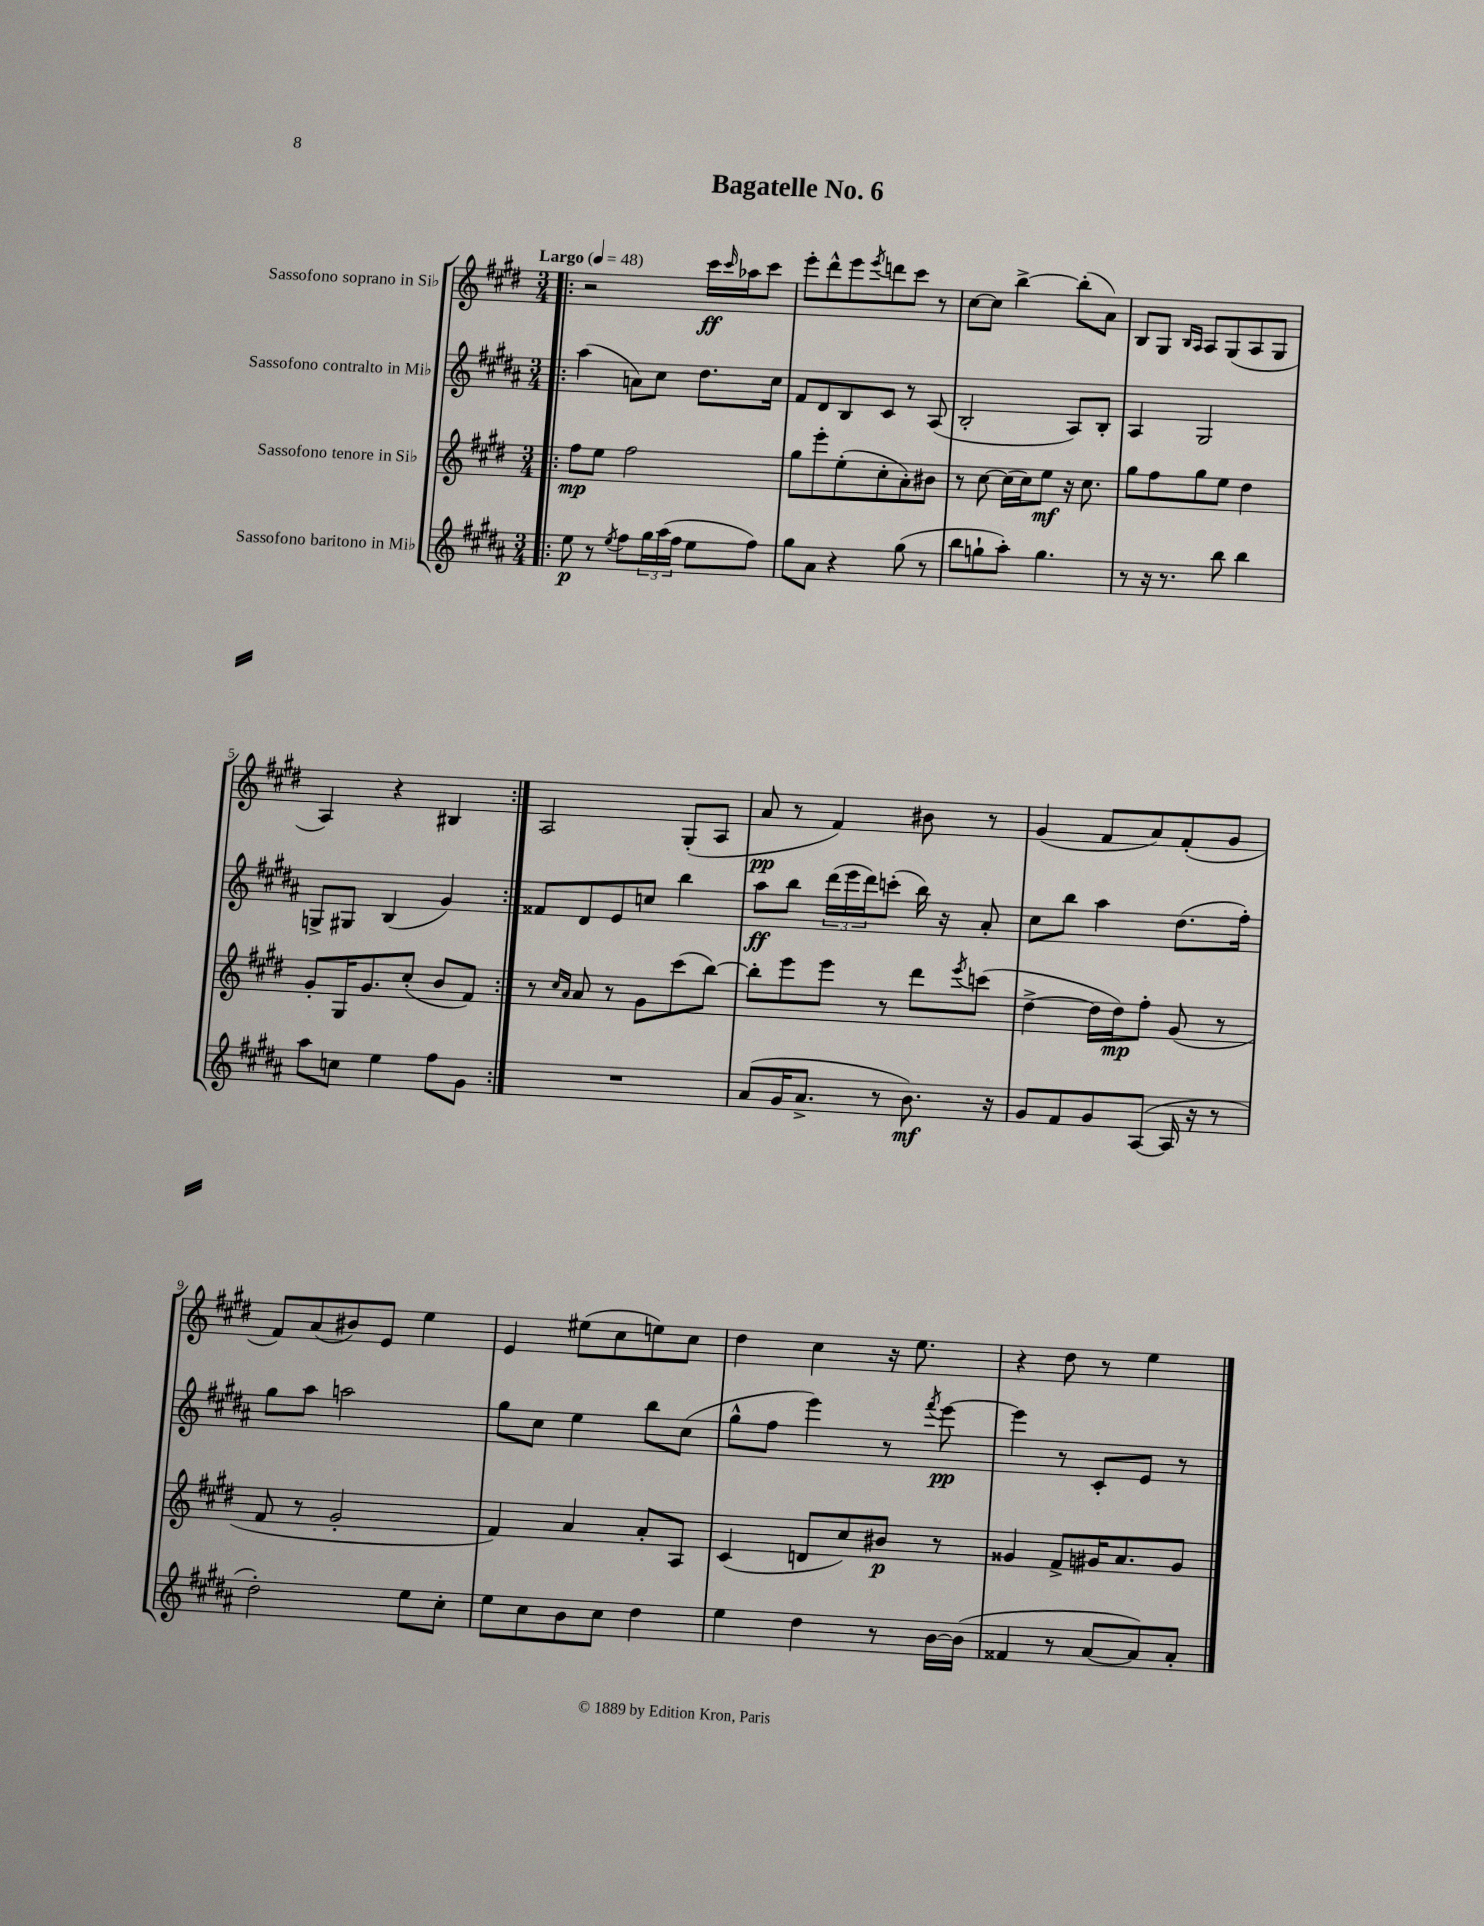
\header { title = "Bagatelle No. 6" }
<<
\new StaffGroup <<
\new Staff = "s0" \with { instrumentName = "Sassofono soprano in Sib" } {
    \clef treble \key e \major \numericTimeSignature \time 3/4 \tempo "Largo" 4 = 48
    \repeat volta 2 { \bar ".|:" r2 cis'''16\ff \grace { cis'''16 } aes''16 cis'''8 |
    e'''8-. dis'''8-^ e'''8 \acciaccatura { e'''8 } d'''8 cis'''8 r8 |
    cis''8~ cis''8 b''4~-> b''8-.( a'8) |
    b8 gis8 \grace { b16 a16 } a8 gis8( a8 gis8 |
    a4) r4 bis4 | }
    a2 gis8-.( a8 |
    a'8\pp r8 fis'4) bis'8 r8 |
    gis'4( fis'8 a'8) fis'8-.( gis'8 |
    fis'8) a'8( bis'8) e'8 e''4 |
    e'4 eis''8( cis''8 e''8) cis''8 |
    dis''4 cis''4 r16 e''8. |
    r4 dis''8 r8 e''4 \bar "|." |
}
\new Staff = "s1" \with { instrumentName = "Sassofono contralto in Mib" } {
    \clef treble \key b \major \numericTimeSignature \time 3/4
    \repeat volta 2 { \bar ".|:" ais''4( a'8) cis''8 dis''8. cis''16 |
    fis'8 dis'8 b8 cis'8 r8 ais8( |
    b2-. ais8) b8-. |
    ais4 gis2 |
    g8-> gis8 b4( gis'4) | }
    fisis'8 dis'8 e'8 c''8 b''4 |
    ais''8\ff b''8 \tuplet 3/2 { dis'''16( e'''16 dis'''16) } c'''8-.( b''16) r16 ais'8-. |
    cis''8 b''8 ais''4 dis''8.( fis''16-.) |
    gis''8 ais''8 a''2 |
    gis''8 cis''8 e''4 b''8 cis''8( |
    gis''8-^ fis''8 e'''4) r8 \acciaccatura { fis'''8 } e'''8~\pp |
    e'''4 r8 cis'8-. e'8 r8 \bar "|." |
}
\new Staff = "s2" \with { instrumentName = "Sassofono tenore in Sib" } {
    \clef treble \key e \major \numericTimeSignature \time 3/4
    \repeat volta 2 { \bar ".|:" fis''8\mp e''8 fis''2 |
    gis''8 e'''8-. e''8-.( cis''8-. a'8-.) bis'8 |
    r8 cis''8~ cis''16( cis''16) e''8\mf r16 cis''8. |
    gis''8 fis''8 gis''8 e''8 dis''4 |
    gis'8-. gis16 gis'8. cis''8-.( b'8 fis'8) | }
    r8 \grace { cis''16 a'16 } a'8 r8 gis'8 cis'''8( b''8~) |
    b''8-. e'''8 e'''8 r8 dis'''8 \acciaccatura { e'''8 } c'''8( |
    dis''4~-> dis''16 dis''16\mp) fis''8-. gis'8( r8 |
    fis'8 r8 gis'2-. |
    fis'4) a'4 a'8-. a8 |
    cis'4( d'8 cis''8) bis'8\p r8 |
    gisis'4 fis'8-> gis'16 a'8. gis'8 \bar "|." |
}
\new Staff = "s3" \with { instrumentName = "Sassofono baritono in Mib" } {
    \clef treble \key b \major \numericTimeSignature \time 3/4
    \repeat volta 2 { \bar ".|:" e''8\p r8 \acciaccatura { e''8 } fis''8 \tuplet 3/2 { gis''16 ais''16( fis''16 } e''8 fis''8) |
    gis''8 ais'8 r4 gis''8( r8 |
    b''8 g''8-! ais''8-.) g''4. |
    r8 r16 r8. b''8 b''4 |
    ais''8 c''8 e''4 fis''8 gis'8 | }
    R2. |
    ais'8( gis'16 ais'8.-> r8 b'8.\mf) r16 |
    gis'8 fis'8 gis'8 ais8~( ais16 r16 r8 |
    dis''2-.) e''8 cis''8-. |
    e''8 cis''8 b'8 cis''8 dis''4 |
    e''4 dis''4 r8 b'16~ b'16( |
    fisis'4 r8 ais'8~ ais'8) ais'8-. \bar "|." |
}
>>
>>
